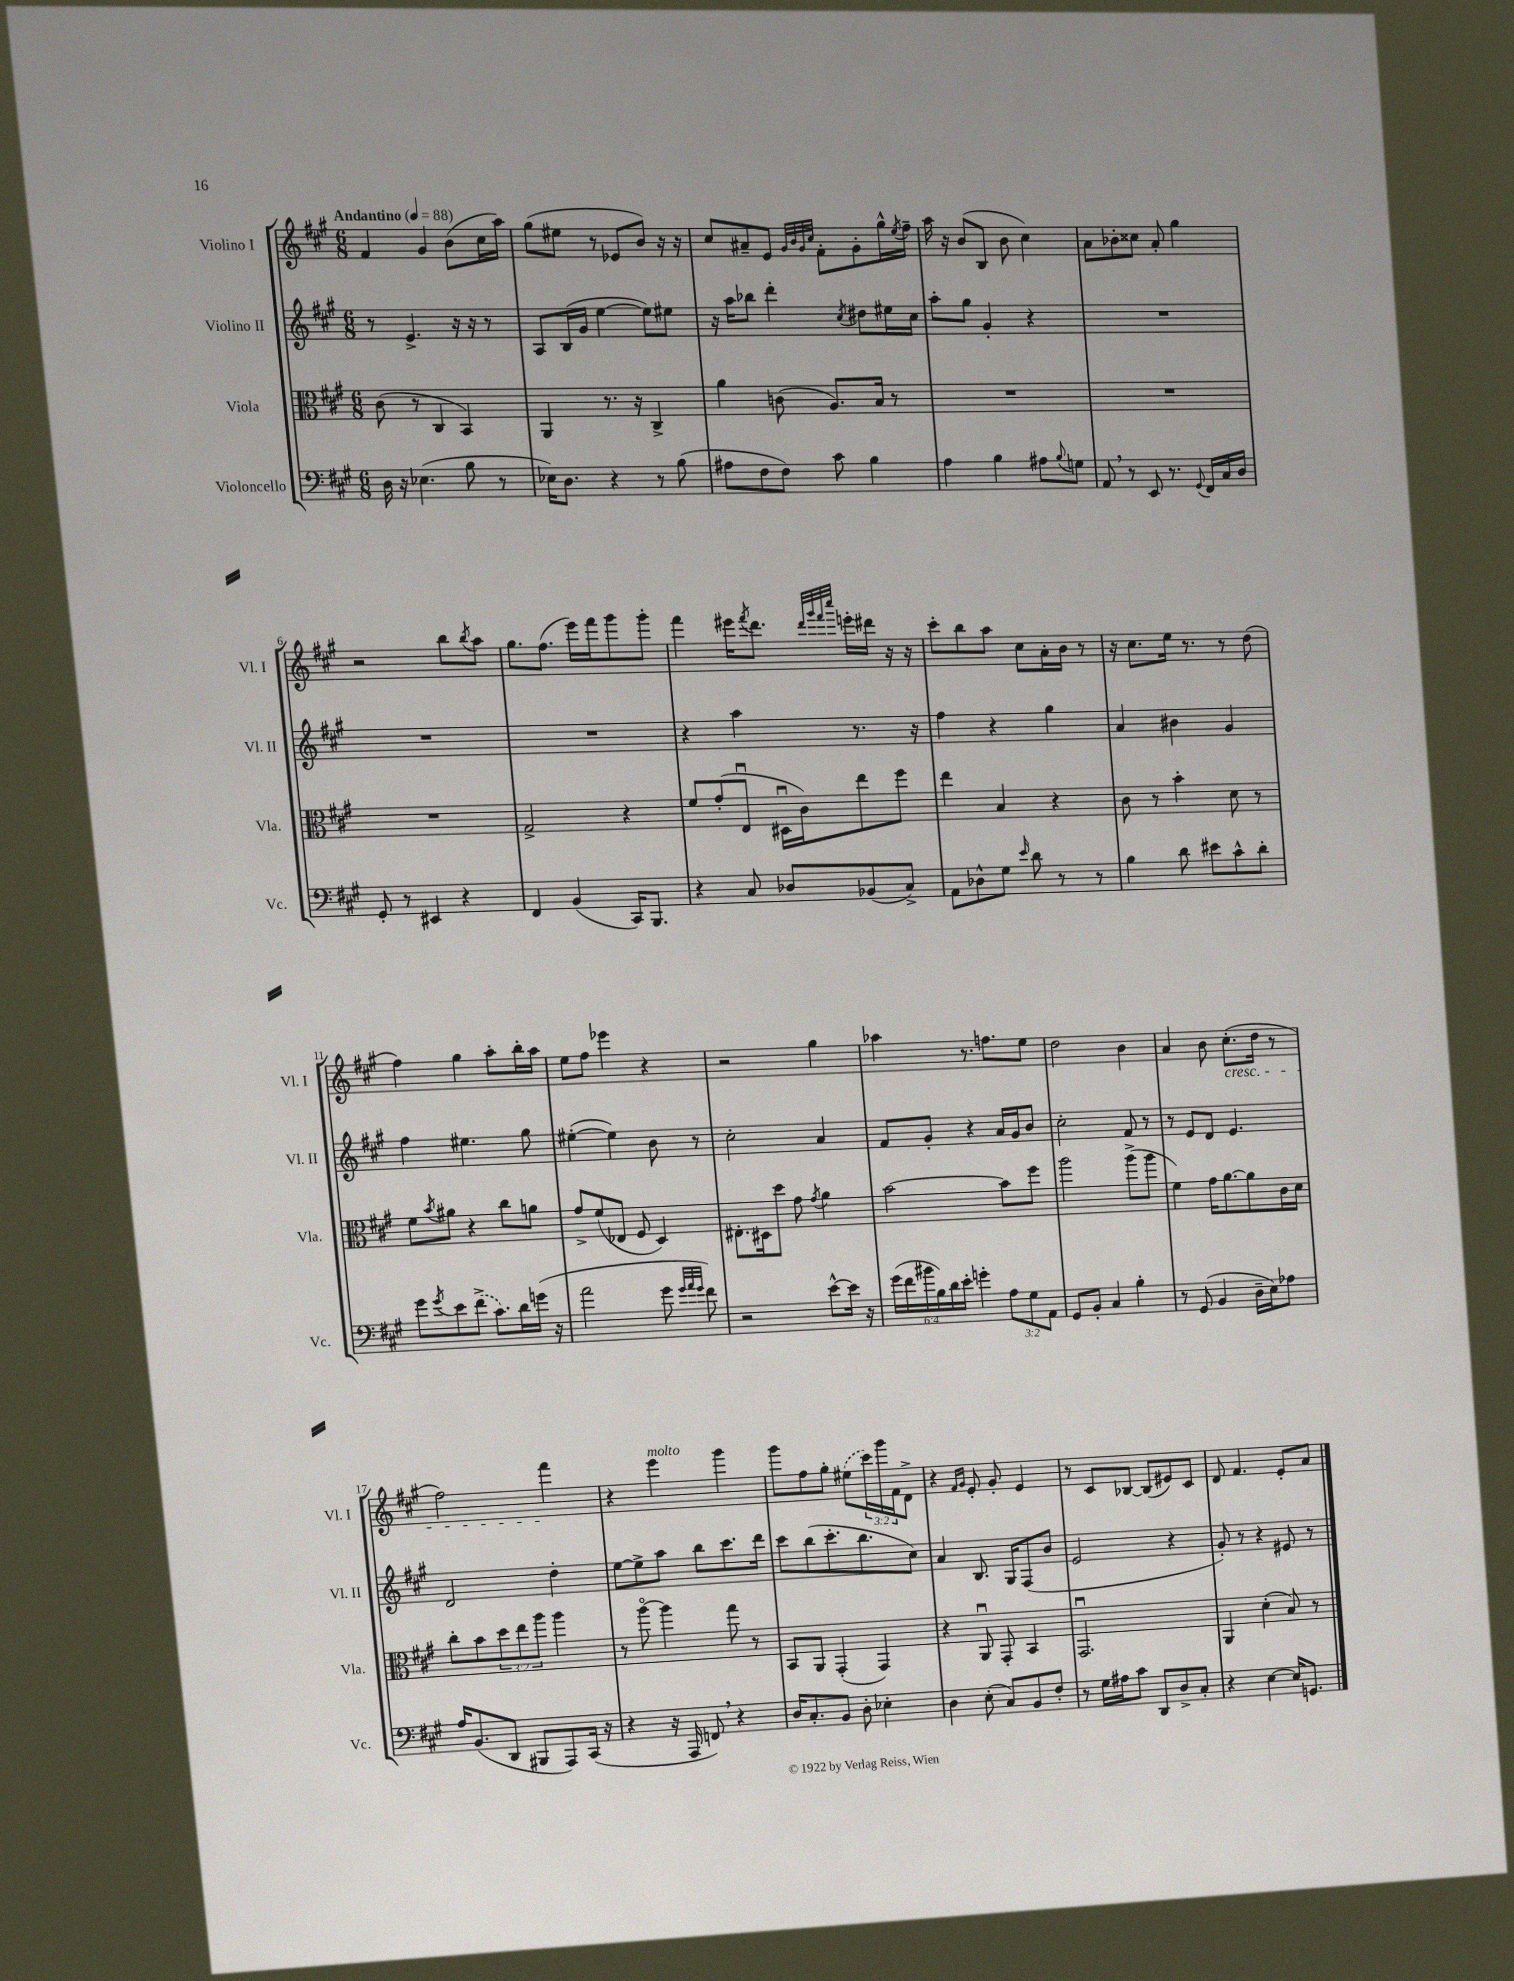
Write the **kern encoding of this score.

**kern	**kern	**kern	**kern
*staff4	*staff3	*staff2	*staff1
*clefF4	*clefC3	*clefG2	*clefG2
*k[f#c#g#]	*k[f#c#g#]	*k[f#c#g#]	*k[f#c#g#]
*M6/8	*M6/8	*M6/8	*M6/8
*MM88	*MM88	*MM88	*MM88
16D	(8c#	8r	4f#
16r	.	.	.
(4.E-	8r	4.e^	.
.	4C#	.	4g#
8B	4BB)	16r	(8b
.	.	16r	.
8r	.	8r	16cc#
.	.	.	16aa)
=	=	=	=
16E-)	4AA	8A	(8gg#
8.D	.	.	.
.	.	(16B	8ee#
.	.	16g#	.
4r	8.r	[4ee	8r
.	.	.	8e-
.	16r	.	.
8r	4C#^	8ee])	8b)
(8B	.	8ee#	16r
.	.	.	16r
=	=	=	=
8A#	4a	16r	8cc#
.	.	16aa	.
8F#	.	8bb-	8a#~
8F#)	(8c	4ddd'	8e
.	.	.	32qqg#
.	.	.	32qqb
.	.	.	32qqg#
.	.	.	32qqcc#
8c#	8.A)	.	8f#'
.	.	8qcc#	.
4B	.	8dd#	8g#'
.	16B	.	.
.	8r	16ee#	16gg#^^
.	.	.	8qee
.	.	16cc#	16ff#~
=	=	=	=
4A	2.r	8aa'	16aa
.	.	.	16r
.	.	8gg#	(8b
4B	.	4g#'	8B
.	.	.	8b
8A#	.	4r	4cc#)
8qqB	.	.	.
8G	.	.	.
=	=	=	=
8AA	2.r	2.r	8a
8r	.	.	8b-'
8EE	.	.	8cc##
8.r	.	.	8a'
.	.	.	4gg#
8qqGG#	.	.	.
16FF#	.	.	.
16C#	.	.	.
16D	.	.	.
=	=	=	=
8GG#'	2.r	2.r	2r
8r	.	.	.
4EE#	.	.	.
4r	.	.	8bb
.	.	.	8qbb
.	.	.	8aa
=	=	=	=
4FF#	2G#^	2.r	8.gg#
.	.	.	(8.ff#
(4BB	.	.	.
.	.	.	16eee)
.	.	.	16fff#
16CC#)	4r	.	8ggg#
8.BBB	.	.	.
.	.	.	8ggg#'
=	=	=	=
4r	8f#	4r	4fff#
.	(8g#'	.	.
8C#	8Eu	4aa	16eee#
.	.	.	8qfff#
.	.	.	8.ddd
8D-	16D#u	.	.
.	16c#)	.	.
.	.	.	32qqddd
.	.	.	32qqggg#
.	.	.	32qqfff#
.	.	.	32qqcccc#
(8BB-	8ee	8.r	16eee'
.	.	.	16ddd#
8C#^)	8ff#	.	16r
.	.	16r	16r
=	=	=	=
8AA	4ee	4ff#	8ccc#'
8D-^^	.	.	8bb
8G#	4B	4r	8aa
16qqe	.	.	.
8d	.	.	8cc#
8r	4r	4gg#	16a'
.	.	.	16b
8r	.	.	8r
=	=	=	=
4B	8c#	4a	16r
.	.	.	8.cc#
.	8r	.	.
8d	4b'	4b#	16ee
.	.	.	8.r
8e#	.	.	.
8c#^^	8d	4g#	8r
8d'	8r	.	(8dd
=	=	=	=
8g#	8f#	4ff#	4ff#)
8qg#	8qb	.	.
8e	8a#	.	.
(8f#^	4r	4.ee#	4gg#
8.c#)	.	.	.
.	8cc#	.	8aa'
16d	.	.	.
(16g	8a	8gg#	16bb'
16r	.	.	16aa
=	=	=	=
2a	8g#^	([4ee#'	8ee
.	(8f#	.	8ff#
.	8E-	4ee#])	4eee-
.	8F#	.	.
8g#	4D)	8b	4r
32qqg#	.	.	.
32qqa	.	.	.
32qqg#	.	.	.
8f#)	.	8r	.
=	=	=	=
2r	8.E#'	2cc#'	2r
.	16D#	.	.
.	8dd	.	.
.	8g#	.	.
.	8qg#	.	.
[8e^^	4a	4a	4gg#
16e]	.	.	.
16r	.	.	.
=	=	=	=
(24g#	[2b	8f#	4aa-
24f#	.	.	.
24b#	.	.	.
24B)	.	8g#'	.
24d	.	.	.
24e'	.	.	.
4g'	.	4r	8.r
.	.	.	8.ff
12A	8b]	16a	.
.	.	16g#	.
12G#	.	.	.
.	8ff#	8b	8ee
12AA	.	.	.
=	=	=	=
8GG#	2aa	2cc#'	2dd
8BB'	.	.	.
4C#	.	.	.
4B'	(8aa^	8f#	4b
.	8aa	8r	.
=	=	=	=
8r	4f#)	8r	4a
(8GG#	.	8e	.
4BB	16g#	8d	8b
.	[8.a	.	.
.	.	4.e	(8.cc#'
16D~	8a]	.	.
16E)	.	.	16dd
8A-	16c#	.	8r
.	16d	.	.
=	=	=	=
16A	8cc#'	2d	2ff#)
(8.BB	.	.	.
.	8b	.	.
8DD	12dd	.	.
.	12ee	.	.
8BBB#	.	.	.
.	12aa	.	.
8AAA)	4aa	4dd'	4fff#
(16CC#	.	.	.
16r	.	.	.
=	=	=	=
4r	8r	[8ee	4r
.	[8aao	8ee^]	.
16r	4aa]	8aa	4eee
16AAA	.	.	.
8FF)	.	8bb	.
4r	8gg#	8.ccc#	4ggg#
.	8r	.	.
.	.	16ddd	.
=	=	=	=
16D	8BB	8ccc#	8ggg#
8.C#'	.	.	.
.	8AA	(8bb	8ff#
8BB	(4GG#'	8.ccc#'	8gg#'
8D'	.	.	(8ee#
.	.	8.bb	.
4E-'	4GG#)	.	24ccc#)
.	.	.	24ggg#
.	.	.	24f#
.	.	8cc#)	8d^
=	=	=	=
4D	4r	4a	4r
.	.	.	16qqf#
.	.	.	16qqg#
(8E'	8AAu	8.B	8e'
8C#)	8GG#'	.	8g#'
.	.	16G#	.
8BB	4BB	(8F#	4e
8F#'	.	8b	.
=	=	=	=
8r	2.GG#u	2e	8r
16G#	.	.	8c#
16A#	.	.	.
8c#	.	.	[8B-
8DD	.	.	(8B-]
8D^	.	4r	8e#)
8C#'	.	.	8c#
=	=	=	=
4r	4AA	8g#')	8d
.	.	8r	4.f#
[4E	(4d'	4r	.
16E]	8B)	8e#	8e'
8.GG	.	.	.
.	8r	8r	8a
==	==	==	==
*-	*-	*-	*-
